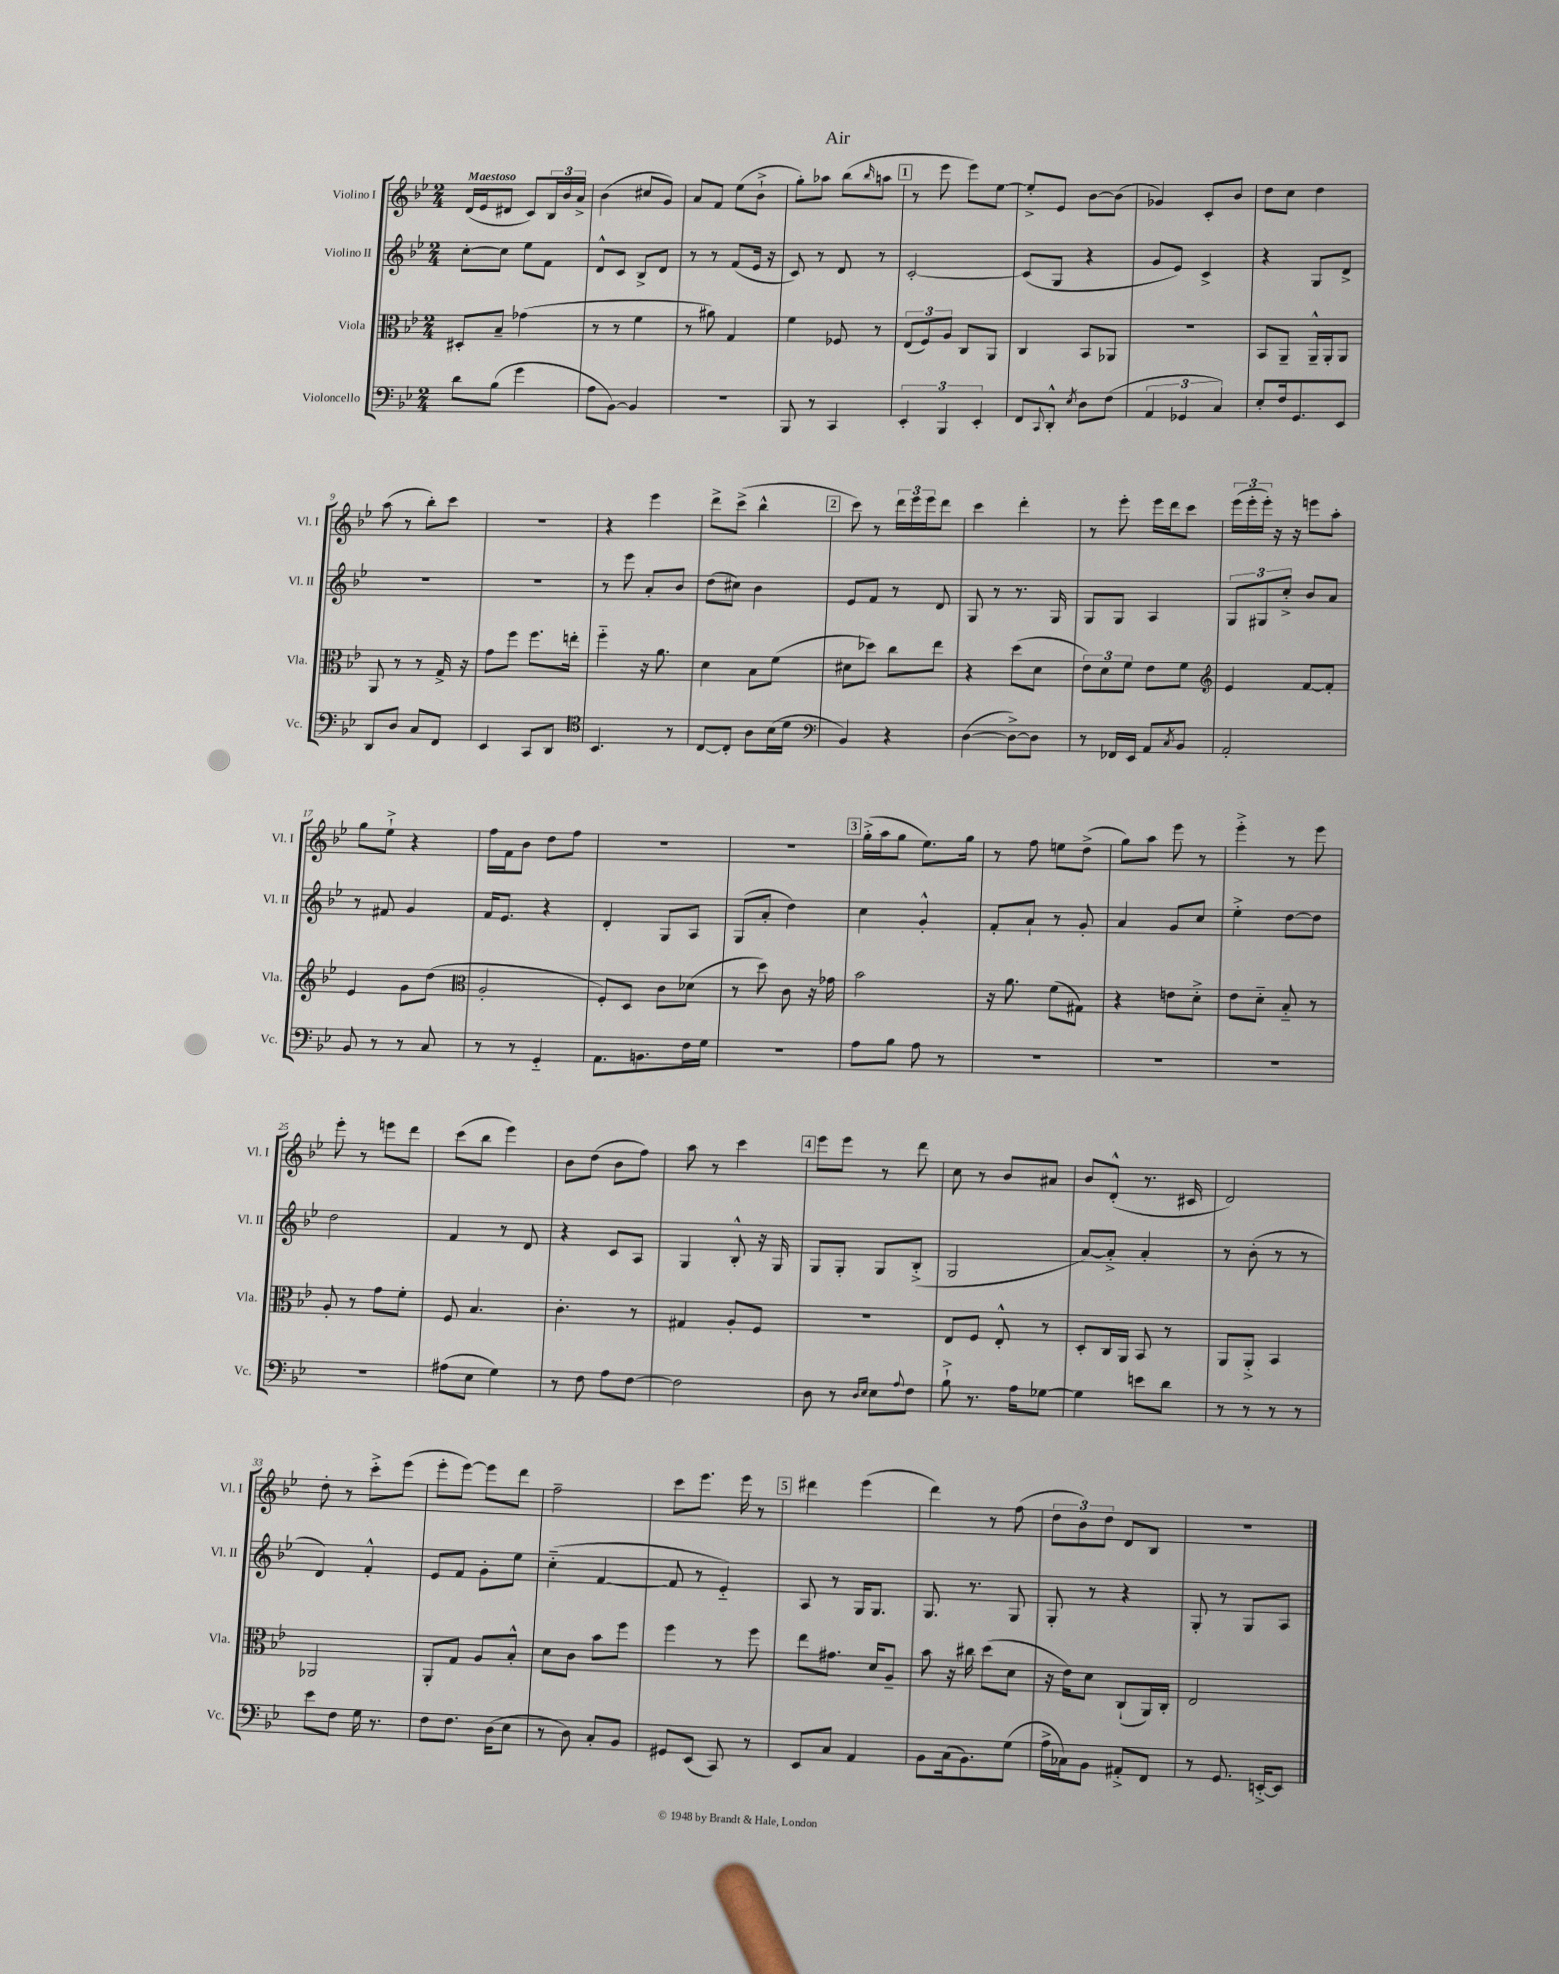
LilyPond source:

\header { title = "Air" }
<<
\new StaffGroup <<
\new Staff = "s0" \with { instrumentName = "Violino I" shortInstrumentName = "Vl. I" } {
    \clef treble \key bes \major \numericTimeSignature \time 2/4 \tempo "Maestoso"
    d'16( ees'16 dis'8 c'8) \tuplet 3/2 { bes16 bes'16 a'16-> } |
    bes'4( cis''8 g'8) |
    a'8 f'8 ees''8( bes'8-!-> |
    g''8-.) aes''8 bes''8( \grace { bes''16 } a''8 |
    \mark \markup { \box "1" } r8 ees'''8 ees'''8) ees''8~ |
    ees''8-.-> ees'8 bes'8~ bes'8( |
    ges'4) c'8-. bes'8 |
    d''8 c''8 d''4 |
    a''8( r8 bes''8-.) c'''8 |
    R2 |
    r4 ees'''4 |
    d'''8-> c'''8->( bes''4-^ |
    \mark \markup { \box "2" } c'''8) r8 \tuplet 3/2 { d'''16 ees'''16 ees'''16 } d'''8 |
    c'''4 d'''4-. |
    r8 ees'''8-. ees'''16 d'''16 c'''8 |
    \tuplet 3/2 { ees'''16( ees'''16-. ees'''16-.) } r16 r16 e'''8 a''8-. |
    g''8 ees''8-!-> r4 |
    f''16 f'16 bes'8 d''8 f''8 |
    R2 |
    R2 |
    \mark \markup { \box "3" } g''16-.->( a''16 g''8 ees''8.) g''16 |
    r8 f''8 e''8 d''8->( |
    g''8) a''8 ees'''8 r8 |
    ees'''4-.-> r8 ees'''8 |
    ees'''8-. r8 e'''8 d'''8 |
    c'''8( bes''8 ees'''4) |
    bes'8 d''8( bes'8 f''8) |
    a''8 r8 c'''4 |
    \mark \markup { \box "4" } ees'''8 ees'''8 r8 d'''8 |
    c''8 r8 bes'8 ais'8 |
    bes'8 d'8-.-^( r8. cis'16 |
    d'2) |
    d''8-. r8 c'''8-.-> ees'''8( |
    ees'''8-. ees'''8~) ees'''8 d'''8 |
    f''2-- |
    c'''8 ees'''8. ees'''16 r8 |
    \mark \markup { \box "5" } dis'''4 ees'''4( |
    d'''4) r8 f''8( |
    \tuplet 3/2 { d''8 bes'8) d''8 } d'8 bes8 |
    r2 \bar "|." |
}
\new Staff = "s1" \with { instrumentName = "Violino II" shortInstrumentName = "Vl. II" } {
    \clef treble \key bes \major \numericTimeSignature \time 2/4
    c''8~-. c''8 ees''8 f'8 |
    d'8-^ c'8 bes8-> d'8 |
    r8 r8 f'8( ees'16 r16 |
    c'8) r8 d'8 r8 |
    \mark \markup { \box "1" } c'2~-. |
    c'8( g8 r4 |
    g'8 ees'8) c'4-> |
    r4 g8 d'8-> |
    R2 |
    R2 |
    r8 ees'''8 a'8-. bes'8 |
    d''8( cis''8) bes'4 |
    \mark \markup { \box "2" } ees'8 f'8 r8 d'8 |
    g8 r8 r8. g16 |
    g8 g8 a4 |
    \tuplet 3/2 { g8 gis8 c''8-.-> } bes'8 a'8 |
    r8 fis'8 g'4 |
    f'16 ees'8. r4 |
    d'4-. g8 a8 |
    g8( a'8-. d''4) |
    \mark \markup { \box "3" } c''4 g'4-.-^ |
    f'8-. a'8-! r8 g'8-. |
    a'4 g'8 c''8 |
    ees''4-.-> d''8~ d''8 |
    d''2 |
    f'4 r8 d'8 |
    r4 c'8 a8 |
    g4 bes8-.-^ r16 g16 |
    \mark \markup { \box "4" } g8 g8-. g8 bes8-.->( |
    g2 |
    a'8~) a'8-.-> a'4-. |
    r8 bes'8-.( r8 r8 |
    d'4) f'4-.-^ |
    ees'8 f'8 g'8-. ees''8 |
    c''4-_( f'4~ |
    f'8 r8 ees'4-_) |
    \mark \markup { \box "5" } a8 r8 g16 g8. |
    g8. r8. g8 |
    g8-. r8 r4 |
    g8-. r8 g8 a8 \bar "|." |
}
\new Staff = "s2" \with { instrumentName = "Viola" shortInstrumentName = "Vla." } {
    \clef alto \key bes \major \numericTimeSignature \time 2/4
    dis8-. bes8-- ges'4( |
    r8 r8 f'4 |
    r8 ais'8) g4 |
    f'4 fes8 r8 |
    \mark \markup { \box "1" } \tuplet 3/2 { ees8( f8) a8 } c8 a,8 |
    c4 bes,8 aes,8 |
    R2 |
    bes,8 a,8-- a,16---^ a,16-. a,8 |
    a,8 r8 r8 g16-> r16 |
    g'8 f''8 f''8. e''16-. |
    f''4-_ r16 a'8. |
    d'4 bes8 f'8( |
    \mark \markup { \box "2" } dis'8 des''8) c''8 ees''8 |
    r4 d''8( d'8 |
    \tuplet 3/2 { ees'8) d'8 f'8 } ees'8 f'8 |
    \clef treble ees'4 f'8~ f'8-. |
    ees'4 g'8 d''8( |
    \clef alto a2-. |
    f8-.) d8 c'8 des'8( |
    r8 d''8) c'8 r16 ges'16 |
    \mark \markup { \box "3" } bes'2 |
    r16 a'8. f'8( gis8) |
    r4 e'8 d'8-.-> |
    ees'8 d'8-_ bes8-_ r8 |
    a8-. r8 g'8 f'8-. |
    f8 bes4. |
    c'4.-. r8 |
    gis4 a8-. f8 |
    \mark \markup { \box "4" } R2 |
    ees8 f8 ees8-.-^ r8 |
    d8-. c16 a,16 bes,8 r8 |
    a,8 a,8-.-> bes,4 |
    aes,2 |
    a,8-. g8 a8 bes8-.-^ |
    d'8 c'8 bes'8 f''8 |
    f''4 r8 f''8 |
    \mark \markup { \box "5" } ees''8 gis'8. d'16 a8-- |
    bes'8 r16 cis''16 d''8( d'8 |
    r16 ees'16) d'8 c8-!( a,16) c16-. |
    ees2 \bar "|." |
}
\new Staff = "s3" \with { instrumentName = "Violoncello" shortInstrumentName = "Vc." } {
    \clef bass \key bes \major \numericTimeSignature \time 2/4
    d'8 bes8( g'4 |
    a8 bes,8~) bes,4 |
    r2 |
    bes,,8 r8 c,4 |
    \mark \markup { \box "1" } \tuplet 3/2 { ees,4-. bes,,4 ees,4-. } |
    f,8 \appoggiatura { c,8 } d,8-.-^ \acciaccatura { ees8 } d8 f8( |
    \tuplet 3/2 { a,4 ges,4 c4) } |
    ees8-. f16 g,8. ees,8 |
    d,8 d8 c8 f,8 |
    ees,4 c,8 d,8 |
    \clef tenor bes,4. r8 |
    c8~ c8-. a8 bes16( d'16 |
    \mark \markup { \box "2" } \clef bass bes,4) r4 |
    d4~( d8~->) d8 |
    r8 fes,16 ees,16 a,8 \acciaccatura { c8 } bes,8 |
    a,2-. |
    bes,8 r8 r8 c8 |
    r8 r8 g,4-_ |
    a,8. b,8. f16 g16 |
    r2 |
    \mark \markup { \box "3" } a8 bes8 a8 r8 |
    R2 |
    R2 |
    R2 |
    R2 |
    ais8( ees8 g4) |
    r8 f8 a8 f8~ |
    f2 |
    \mark \markup { \box "4" } d8 r8 \grace { d16 ees16 } ees8 \appoggiatura { a8 } f8 |
    bes8-!-> r8. a16 ges8~ |
    ges4 e'8 d'8 |
    r8 r8 r8 r8 |
    ees'8 f8 g16 r8. |
    f8 f8. d16( ees8 |
    r8 d8) c8-. bes,8 |
    gis,8 ees,8( c,8) r8 |
    \mark \markup { \box "5" } ees,8 c8 a,4 |
    bes,8 c16( bes,8.) g8( |
    a16-> ces16) bes,8 ais,8-.-> f,8 |
    r8 g,8. e,16~-.-> e,8 \bar "|." |
}
>>
>>
